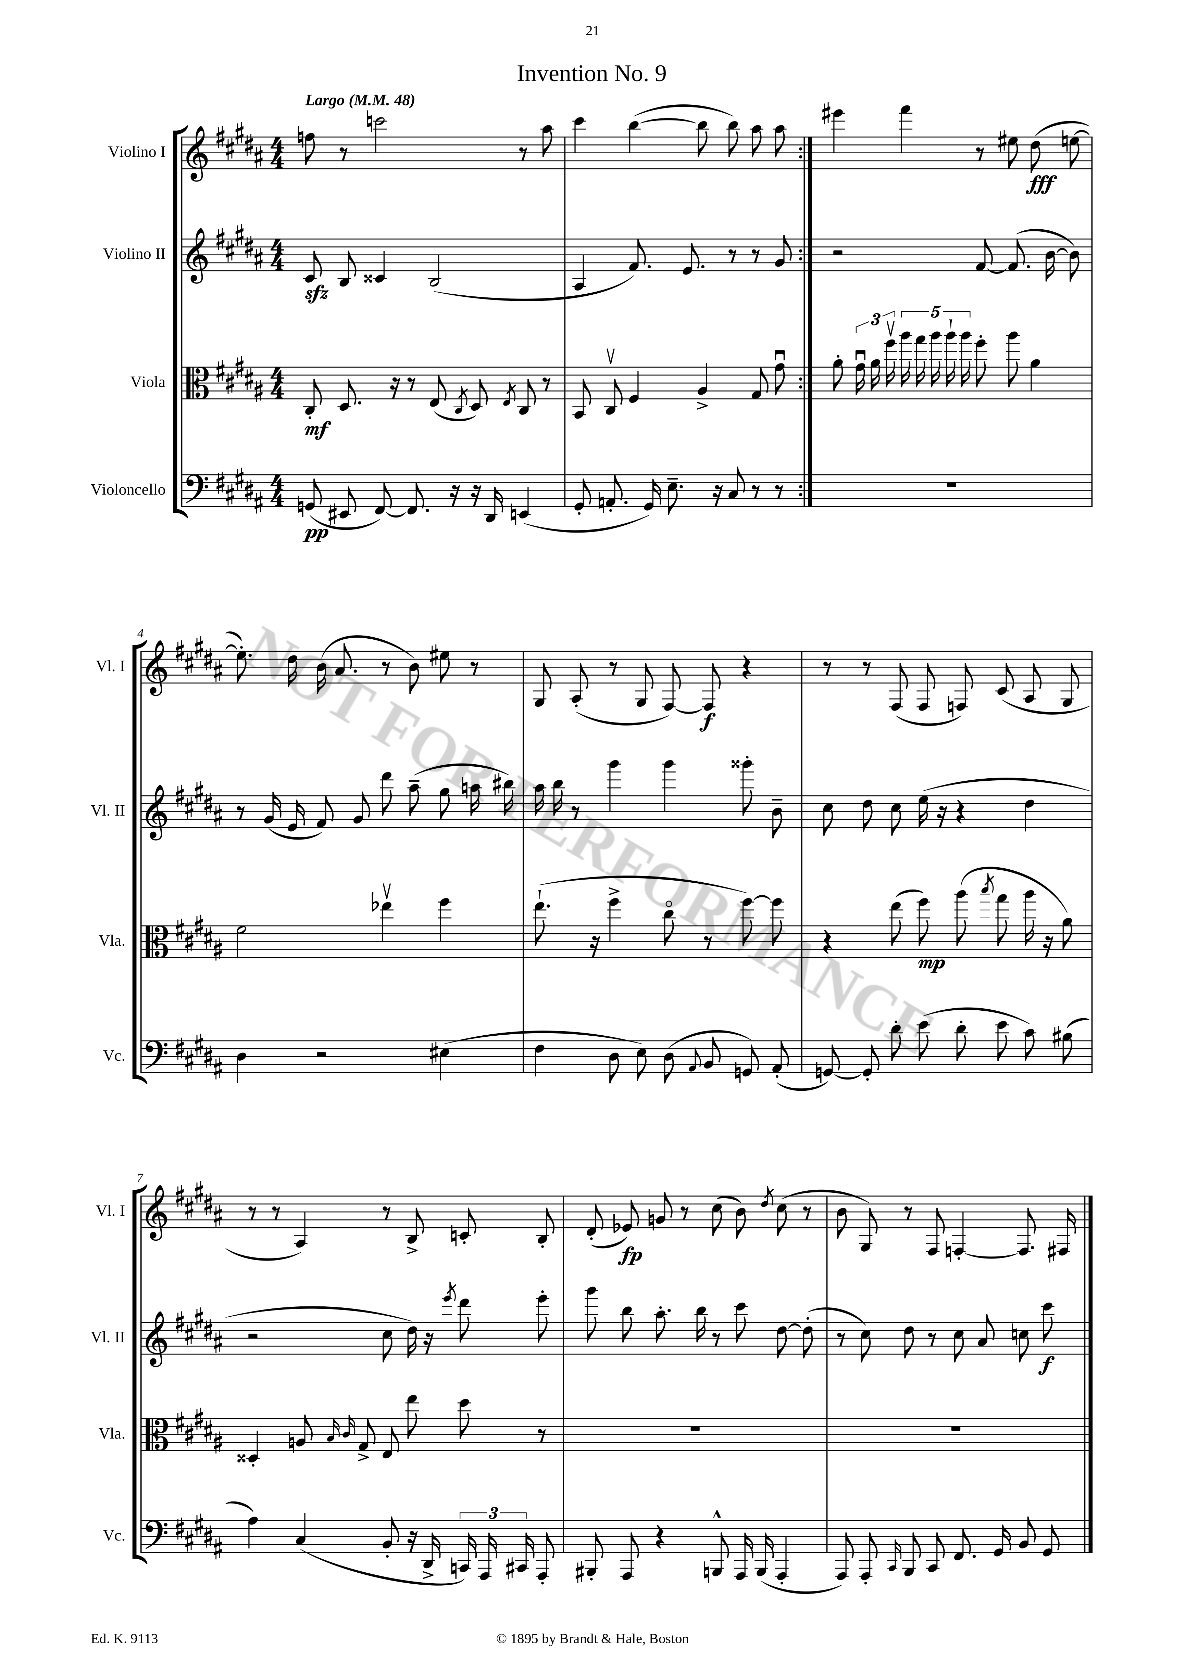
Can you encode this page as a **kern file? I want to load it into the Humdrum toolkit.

**kern	**kern	**kern	**kern
*staff4	*staff3	*staff2	*staff1
*clefF4	*clefC3	*clefG2	*clefG2
*k[f#c#g#d#a#]	*k[f#c#g#d#a#]	*k[f#c#g#d#a#]	*k[f#c#g#d#a#]
*M4/4	*M4/4	*M4/4	*M4/4
*MM48	*MM48	*MM48	*MM48
(8GG	8C#'	8c#	8ff
8EE#	8.D#	8B	8r
[8FF#)	.	4c##	2ccc
.	16r	.	.
8.FF#]	8r	.	.
.	(8E	(2B	.
16r	.	.	.
.	8qC#	.	.
16r	8D#)	.	.
16DD#	.	.	.
.	8qE	.	.
(4EE	8C#	.	8r
.	8r	.	8aa#
=	=	=	=
8GG#'	8BB	4A#	4ccc#
8.AA'	8C#v	.	.
.	4F#	8.f#)	([4bb
16GG#)	.	.	.
8.E~	.	.	.
.	.	8.e	.
.	4A#^	.	8bb]
16r	.	.	.
8C#	.	8r	8bb)
8r	8G#	8r	8aa#
8r	8g#u	8g#	8aa#
=:|!	=:|!	=:|!	=:|!
1r	8a#'	2r	4eee#
.	24g#u	.	.
.	24a#	.	.
.	24ff#v	.	.
.	20aa#	.	4fff#
.	20gg#	.	.
.	20aa#	.	.
.	20aa#`	.	.
.	20aa#	.	.
.	8ff#'	[8f#	8r
.	8aa#	(8.f#]	8ee#
.	4a#	.	(8dd#
.	.	[16b	.
.	.	8b])	[8ee
=	=	=	=
4D#	2f#	8r	8.ee'])
.	.	(16g#	.
.	.	16e	16dd#
2r	.	8f#)	(16b
.	.	.	8.a#
.	.	8g#	.
.	4ee-v	8ddd#	8r
.	.	(8aa#~	8b)
(4E#	4ff#	8gg#	8ee#
.	.	16aa	8r
.	.	16bb#)	.
=	=	=	=
4F#	(8.ee`	16aa#	8G#
.	.	16bb	.
.	.	8r	(8A#'
.	16r	.	.
8D#	4ff#^	4ggg#	8r
8E)	.	.	8G#
(8D#	8cc#o	4ggg#	[8F#)
8qqAA#	.	.	.
8BB	8r	.	8F#]
8GG)	[8ff#)	8ggg##'	4r
(8AA#'	8ff#]	8b~	.
=	=	=	=
[8GG)	4r	8cc#	8r
8GG']	.	8dd#	8r
8d#'	(8ee	8cc#	(8F#
(8e	8ff#)	(16ee	8F#
.	.	16r	.
8d#'	(8aa#	4r	8F)
.	8qbb	.	.
8e	8gg#	.	(8c#
8c#)	16aa#	4dd#	8A#
.	16r	.	.
(8B#	8a#)	.	8G#
=	=	=	=
4A#)	4D##'	2r	8r
.	.	.	8r
(4C#	8A	.	4A#)
.	16qqB	.	.
.	16qqc#	.	.
.	8G#^	.	.
8BB'	8E	8cc#	8r
16r	8ee	16dd#)	8B^
16DD#^	.	16r	.
.	.	8qeee	.
24CC)	8dd#	8ddd#	8c'
24AAA#	.	.	.
24CC#	.	.	.
8AAA#'	8r	8eee'	8B'
=	=	=	=
8BBB#'	1r	8ggg#	(8d#'
8AAA#	.	8bb	8e-)
4r	.	8.aa#'	8g
.	.	.	8r
.	.	16bb	.
8BBB^^	.	8r	(8cc#
16AAA#	.	8ccc#	8b)
(16BBB	.	.	.
.	.	.	8qdd#
4AAA#'	.	[8dd#	(8cc#
.	.	(8dd#']	8r
=	=	=	=
8AAA#)	1r	8r	8b
8AAA#'	.	8cc#)	8G#)
16qqCC#	.	.	.
8BBB	.	8dd#	8r
8CC#	.	8r	8F#
8.FF#	.	8cc#	[4F'
.	.	8a#	.
16GG#	.	.	.
8BB	.	8cc	8.F]
8GG#	.	8ccc#	.
.	.	.	16F#
==	==	==	==
*-	*-	*-	*-
